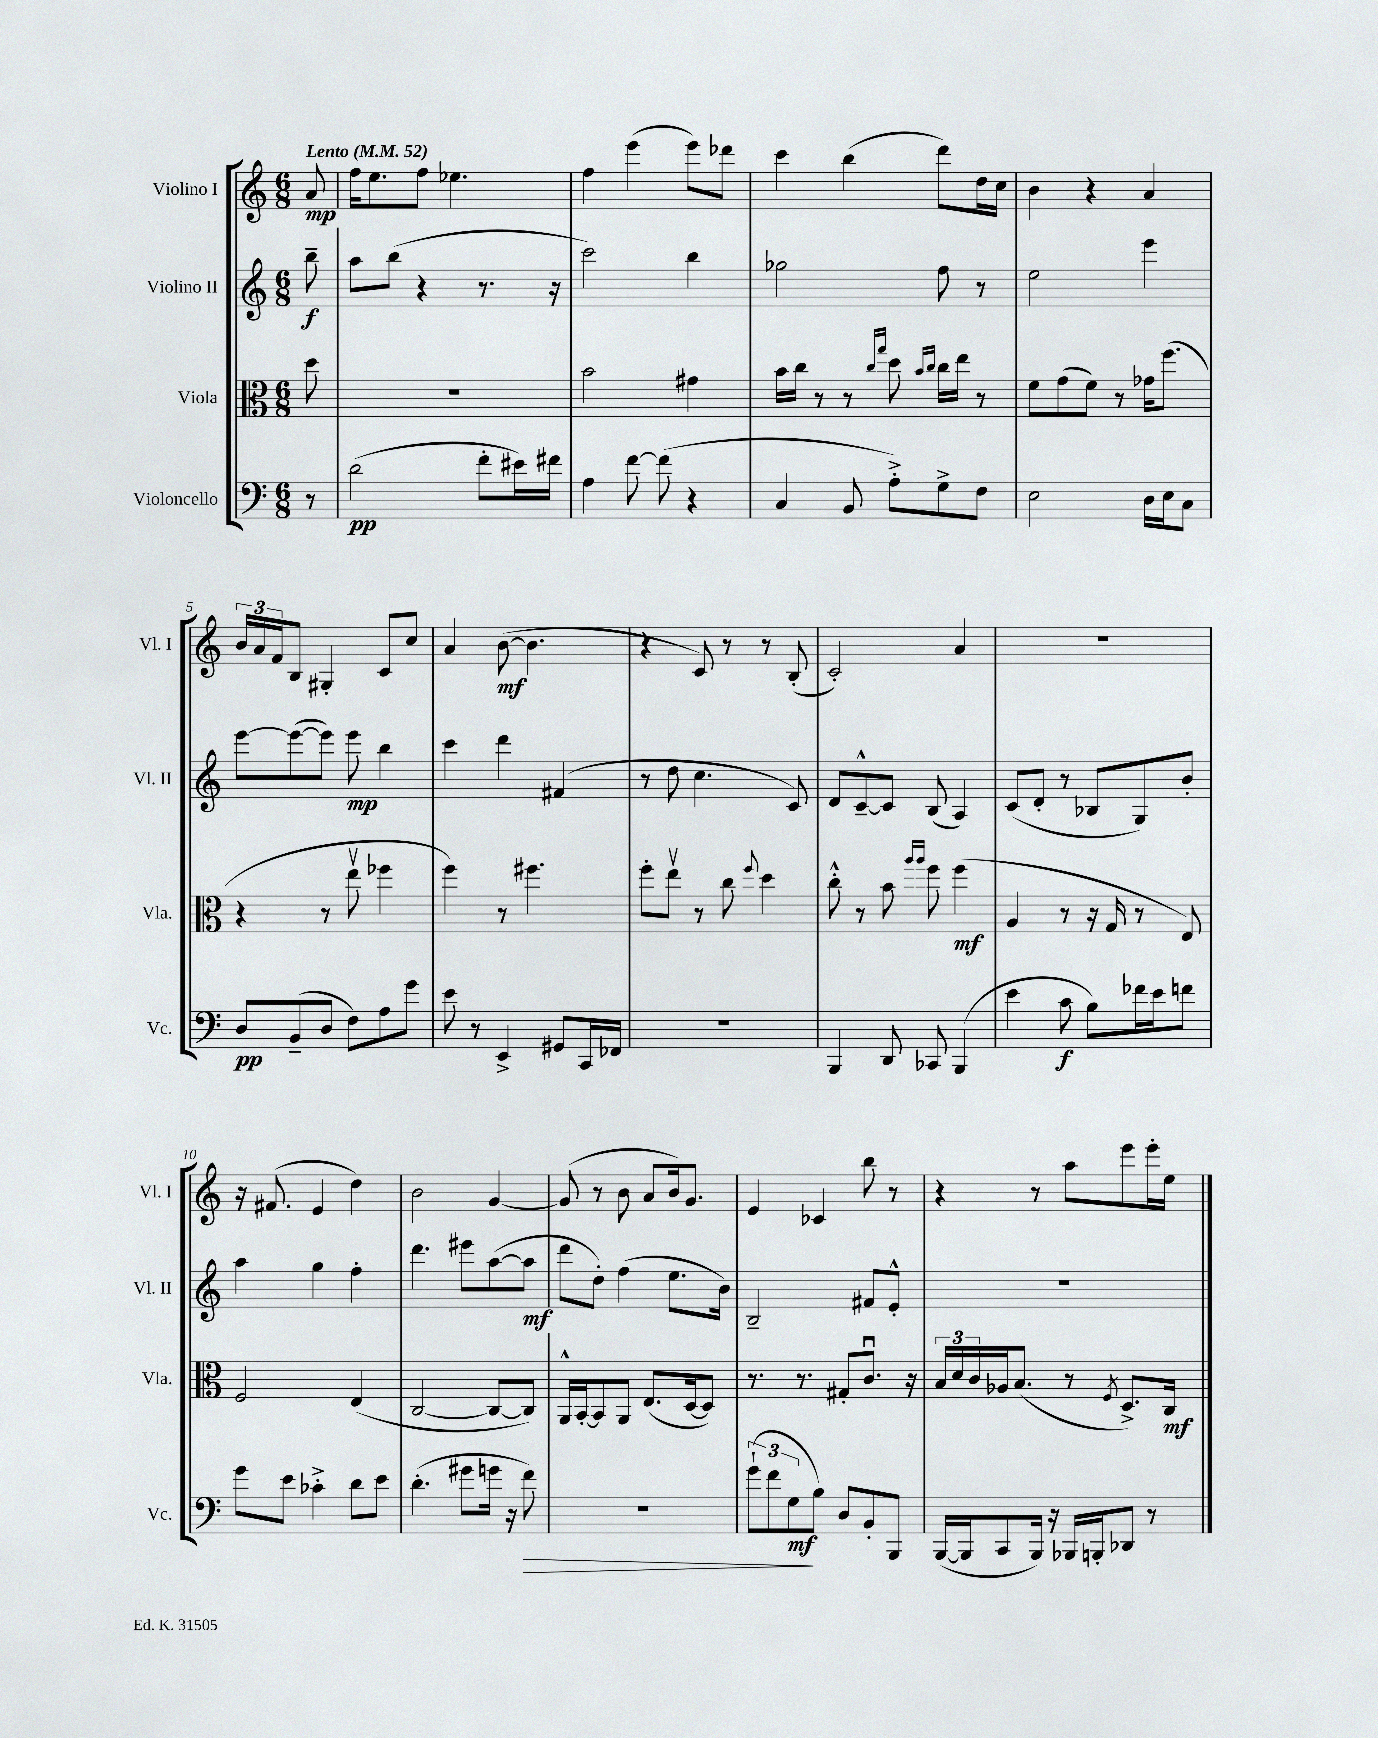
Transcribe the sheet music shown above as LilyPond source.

<<
\new StaffGroup <<
\new Staff = "s0" \with { instrumentName = "Violino I" shortInstrumentName = "Vl. I" } {
    \clef treble \key c \major \numericTimeSignature \time 6/8 \partial 8 \tempo "Lento" 4 = 52
    a'8\mp |
    f''16 e''8. f''8 ees''4. |
    f''4 e'''4( e'''8) des'''8 |
    c'''4 b''4( d'''8) d''16 c''16 |
    b'4 r4 a'4 |
    \tuplet 3/2 { b'16 a'16 f'16 } b8 gis4-. c'8 c''8 |
    a'4 b'8~\mf( b'4. |
    r4 c'8) r8 r8 b8-.( |
    c'2-.) a'4 |
    R2. |
    r16 fis'8.( e'4 d''4) |
    b'2 g'4~ |
    g'8( r8 b'8 a'8 b'16) g'8. |
    e'4 ces'4 b''8 r8 |
    r4 r8 a''8 e'''8 e'''16-. e''16 \bar "|." |
}
\new Staff = "s1" \with { instrumentName = "Violino II" shortInstrumentName = "Vl. II" } {
    \clef treble \key c \major \numericTimeSignature \time 6/8 \partial 8
    b''8--\f |
    a''8 b''8( r4 r8. r16 |
    c'''2) b''4 |
    ges''2 f''8 r8 |
    e''2 e'''4 |
    e'''8~ e'''8~( e'''8) e'''8\mp b''4 |
    c'''4 d'''4 fis'4( |
    r8 d''8 c''4. c'8) |
    d'8 c'8~---^ c'8 b8( a4) |
    c'8( d'8-. r8 bes8 g8) b'8-. |
    a''4 g''4 f''4-. |
    d'''4. eis'''8 a''8~( a''8\mf |
    d'''8 d''8-.) f''4( e''8. b'16) |
    b2-- fis'8 e'8-.-^ |
    R2. \bar "|." |
}
\new Staff = "s2" \with { instrumentName = "Viola" shortInstrumentName = "Vla." } {
    \clef alto \key c \major \numericTimeSignature \time 6/8 \partial 8
    d''8 |
    R2. |
    b'2 gis'4 |
    b'16 c''16 r8 r8 \grace { c''16 g''16 } d''8 \grace { b'16 c''16 } c''16 e''16 r8 |
    f'8 g'8( f'8) r8 ges'16 f''8.( |
    r4 r8 e''8\upbow fes''4 |
    f''4) r8 fis''4. |
    f''8-. e''8\upbow r8 c''8 \appoggiatura { f''8 } d''4 |
    c''8-.-^ r8 b'8 \grace { a''16 a''16 } f''8 f''4\mf( |
    a4 r8 r16 g16 r8 e8) |
    f2 e4( |
    c2~ c8~ c8) |
    a,16-^ b,16~-. b,8 a,8 e8.( d16~ d8) |
    r8. r8. gis8-. c'8.\downbow r16 |
    \tuplet 3/2 { b16 d'16 c'16 } aes16 b8.( r8 \acciaccatura { f8 } d8.->) c16\mf \bar "|." |
}
\new Staff = "s3" \with { instrumentName = "Violoncello" shortInstrumentName = "Vc." } {
    \clef bass \key c \major \numericTimeSignature \time 6/8 \partial 8
    r8 |
    d'2\pp( f'8-. eis'16) fis'16 |
    a4 f'8~ f'8( r4 |
    c4 b,8 a8-.->) g8-> f8 |
    e2 d16 e16 c8 |
    d8\pp b,8--( d8 f8) a8 g'8 |
    e'8 r8 e,4-> gis,8 c,16 fes,16 |
    R2. |
    b,,4 d,8 ces,8 b,,4( |
    e'4 c'8\f b8) fes'16 e'16 f'8 |
    g'8 e'8 ces'4-.-> d'8 e'8 |
    d'4.-.( gis'8 g'16 r16 f'8\>) |
    r2. |
    \tuplet 3/2 { g'8-!( f'8 g8\mf\! } b8) d8 b,8-. b,,8 |
    b,,16~( b,,16 c,8 b,,16) r16 bes,,16 b,,16-. des,8 r8 \bar "|." |
}
>>
>>
